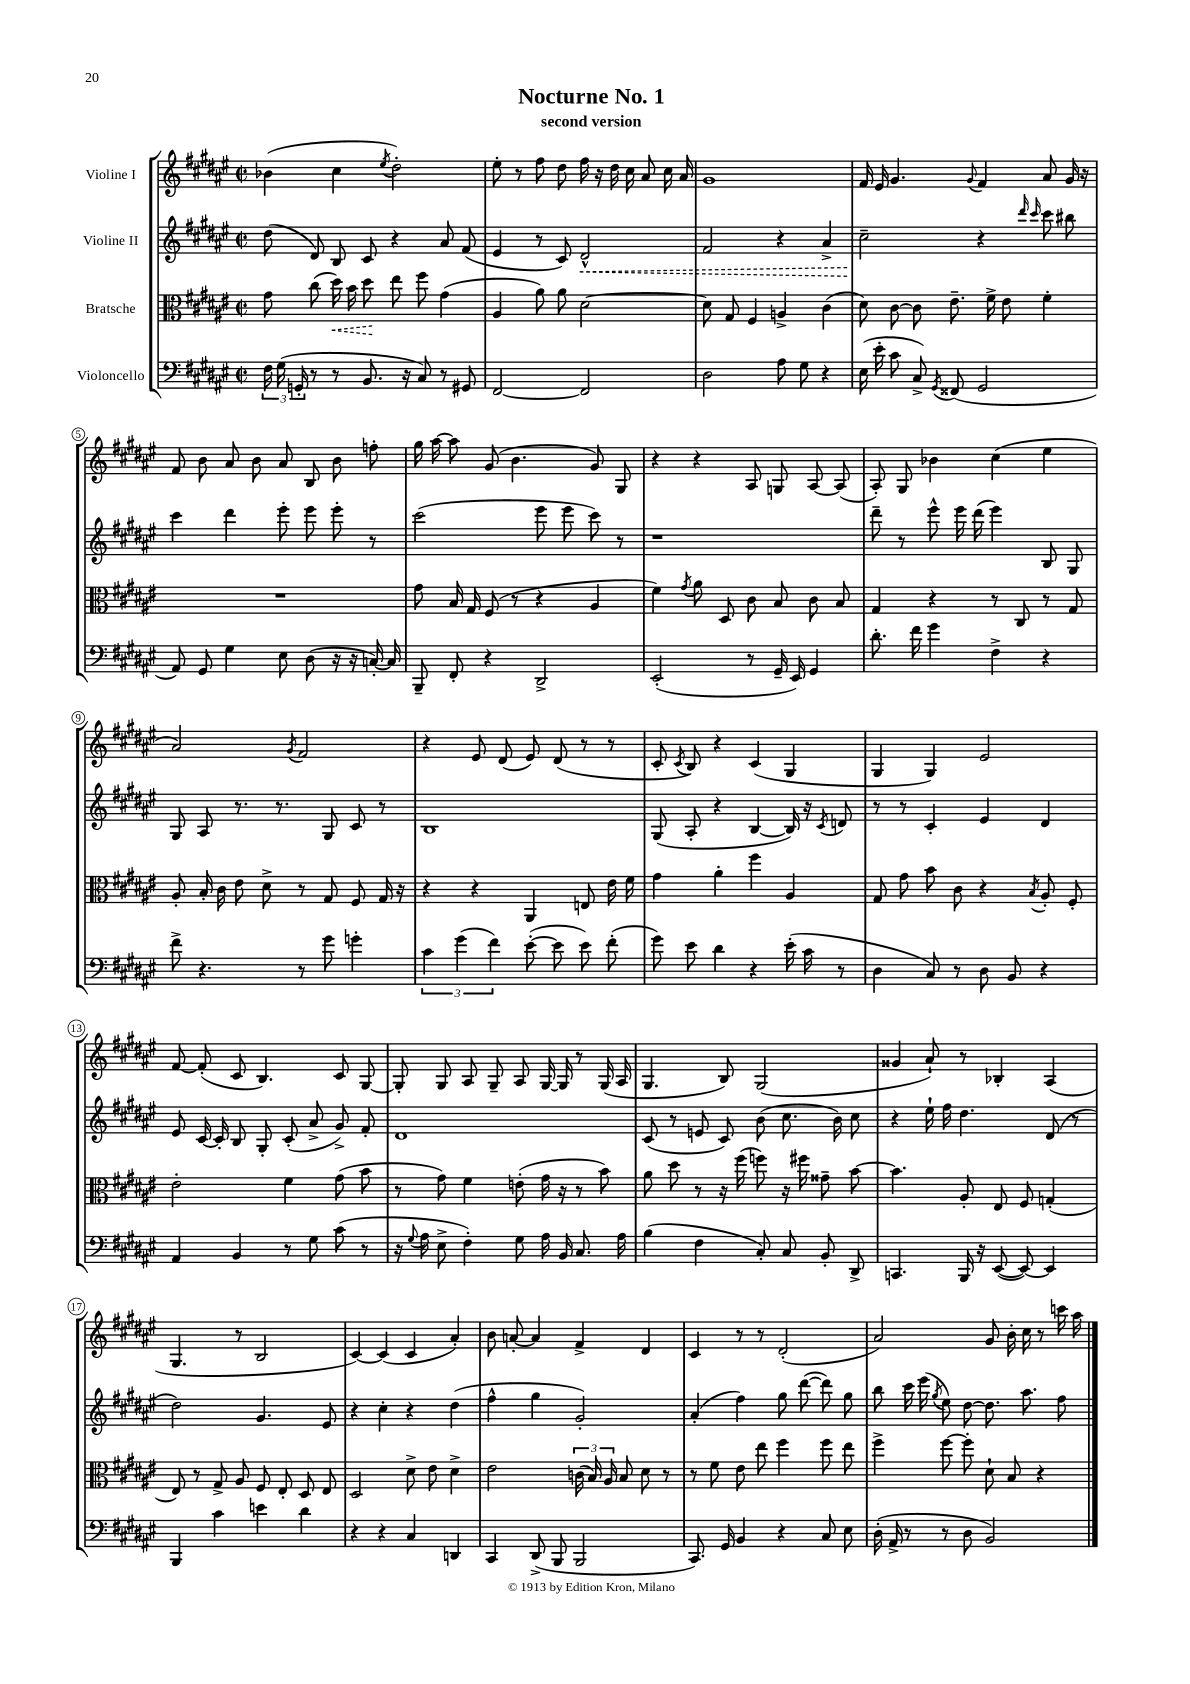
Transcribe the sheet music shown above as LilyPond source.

\header { title = "Nocturne No. 1" subtitle = "second version" }
<<
\new StaffGroup <<
\new Staff = "s0" \with { instrumentName = "Violine I" } {
    \clef treble \key fis \major \defaultTimeSignature \time 2/2
    \autoBeamOff bes'4( cis''4 \acciaccatura { eis''8 } dis''2-.) |
    eis''8-. r8 fis''8 dis''8 fis''16 r16 dis''16 cis''16 ais'8 cis''16 ais'16 |
    gis'1 |
    fis'16 eis'16 gis'4. \appoggiatura { gis'8 } fis'4 ais'8 gis'16 r16 |
    fis'8 b'8 ais'8 b'8 ais'8 b8 b'8 f''8-. |
    gis''16 ais''16~ ais''8 gis'8( b'4. gis'8) gis8 |
    r4 r4 ais8 g8 ais8~ ais8( |
    ais8-.) gis8 bes'4 cis''4( eis''4 |
    ais'2) \acciaccatura { gis'8 } fis'2 |
    r4 eis'8 dis'8( eis'8) dis'8( r8 r8 |
    cis'8-. \acciaccatura { cis'8 } b8) r4 cis'4( gis4 |
    gis4 gis4) eis'2 |
    fis'8~ fis'8-.( cis'8 b4.) cis'8 gis8~ |
    gis8-. gis8 ais8 gis8-- ais8 gis16~ gis16 r8 gis16( ais16 |
    gis4. b8) gis2( |
    gisis'4 ais'8-!) r8 bes4-. ais4( |
    gis4. r8 b2 |
    cis'4~) cis'4( cis'4 ais'4-.) |
    b'8 a'8~-. a'4 fis'4-> dis'4 |
    cis'4 r8 r8 dis'2-.( |
    ais'2) gis'8 b'16-. cis''16 r8 c'''16 ais''16 \bar "|." |
}
\new Staff = "s1" \with { instrumentName = "Violine II" } {
    \clef treble \key fis \major \defaultTimeSignature \time 2/2
    \autoBeamOff dis''8( dis'8) b8 cis'8 r4 ais'8 fis'8( |
    eis'4 r8 cis'8) \once \override Hairpin.style = #'dashed-line dis'2-^\< |
    fis'2 r4 ais'4-> |
    cis''2--\! r4 \grace { dis'''16 cis'''16 } cis'''8 bis''8 |
    cis'''4 dis'''4 eis'''8-. eis'''8 eis'''8-. r8 |
    cis'''2( eis'''8 eis'''8 cis'''8) r8 |
    r1 |
    dis'''8-- r8 eis'''8-^ eis'''16 dis'''16( eis'''4) b8 gis8 |
    gis8 ais8 r8. r8. gis8 cis'8 r8 |
    b1 |
    gis8( ais8-. r4 b4~ b16) r16 \acciaccatura { cis'8 } d'8 |
    r8 r8 cis'4-. eis'4 dis'4 |
    eis'8 cis'16~ cis'16-. b8 gis8-. cis'8-.( ais'8-> gis'8->) fis'8-. |
    dis'1 |
    cis'8( r8 e'8 cis'8) b'8( cis''8. b'16) cis''8 |
    r4 eis''16-! fis''16 dis''4. dis'8( r8 |
    dis''2) gis'4. eis'8 |
    r4 cis''4-. r4 dis''4( |
    fis''4-^ gis''4 gis'2-.) |
    ais'4-.( fis''4) gis''8 dis'''8~( dis'''8) gis''8 |
    b''8 cis'''16 eis'''16( \acciaccatura { gis''8 } eis''8) dis''8~ dis''8. ais''8. fis''8 \bar "|." |
}
\new Staff = "s2" \with { instrumentName = "Bratsche" } {
    \clef alto \key fis \major \defaultTimeSignature \time 2/2
    \autoBeamOff gis'8 cis''8( \once \override Hairpin.style = #'dashed-line dis''16\<) b'16 dis''8\! eis''8 fis''8 gis'4( |
    ais4 ais'8) ais'8 dis'2~ |
    dis'8 gis8 fis4 a4-> cis'4( |
    dis'8) cis'8~ cis'8 eis'8.-- fis'16-> eis'8 fis'4-. |
    R1 |
    gis'8 b16 gis16 fis8( r8 r4 ais4 |
    fis'4) \acciaccatura { gis'8 } ais'8 dis8 cis'8 b8 cis'8 b8 |
    gis4 r4 r8 cis8 r8 gis8 |
    ais8-. b16-. cis'16 eis'8 dis'8-> r8 gis8 fis8 gis16 r16 |
    r4 r4 ais,4 e8 eis'16 fis'16 |
    gis'4 ais'4-. fis''4 ais4 |
    gis8 gis'8 b'8 cis'8 r4 \acciaccatura { b8 } ais8-. fis8-. |
    eis'2-. fis'4 gis'8( b'8 |
    r8 gis'8) fis'4 e'8-.( gis'16 r16 r8 b'8) |
    ais'8 dis''8 r8 r16 fis''16( f''8) r16 fis''16 gisis'8-- b'8~ |
    b'4. ais8-. eis8 fis8 g4-.( |
    eis8) r8 gis8-> ais8 fis8 eis8-. dis8 eis8 |
    dis2 dis'8-> eis'8 dis'4-> |
    eis'2 \tuplet 3/2 { c'16( b16) ais16 } b8 dis'8 r8 |
    r8 fis'8 eis'8 eis''8 fis''4 fis''8 eis''8 |
    fis''4-> fis''8~ fis''8-. dis'8-! b8 r4 \bar "|." |
}
\new Staff = "s3" \with { instrumentName = "Violoncello" } {
    \clef bass \key fis \major \defaultTimeSignature \time 2/2
    \autoBeamOff \tuplet 3/2 { fis16 gis16( g,16-. } r8 r8 b,8. r16 cis8) r8 gis,8 |
    fis,2~ fis,2 |
    dis2 ais8 gis8 r4 |
    eis16( eis'16-. cis'8 cis8->) \acciaccatura { gis,8 } fisis,8( gis,2 |
    ais,8) gis,8 gis4 eis8 dis8( r16 r16 c16~-.) c16 |
    b,,8-- fis,8-. r4 dis,2-> |
    eis,2-.( r8 gis,16-- eis,16) gis,4 |
    dis'8.-. fis'16 gis'4 fis4-> r4 |
    fis'8-> r4. r8 gis'8 g'4-. |
    \tuplet 3/2 { cis'4 gis'4( fis'4) } eis'8~-.( eis'8 eis'8) fis'8-.( |
    gis'8) eis'8 dis'4 r4 eis'16-.( cis'16 r8 |
    dis4 cis8) r8 dis8 b,8 r4 |
    ais,4 b,4 r8 gis8 cis'8( r8 |
    r16 \appoggiatura { gis8 } ais16 eis8-> fis4-.) gis8 ais16 b,16 cis8. ais16 |
    b4( fis4 cis8-.) cis8 b,8-. dis,8-> |
    c,4. b,,16 r16 eis,8~( eis,8~) eis,4 |
    b,,4 cis'4 e'4 dis'4 |
    r4 r4 cis4 d,4 |
    cis,4 dis,8->( b,,8 b,,2 |
    cis,8.) gis,16 b,4 r4 cis8 eis8 |
    dis16-.( ais,16-> r8 r8 dis8 b,2) \bar "|." |
}
>>
>>
\layout { \context { \Score \override BarNumber.stencil = #(make-stencil-circler 0.1 0.3 ly:text-interface::print) } }
